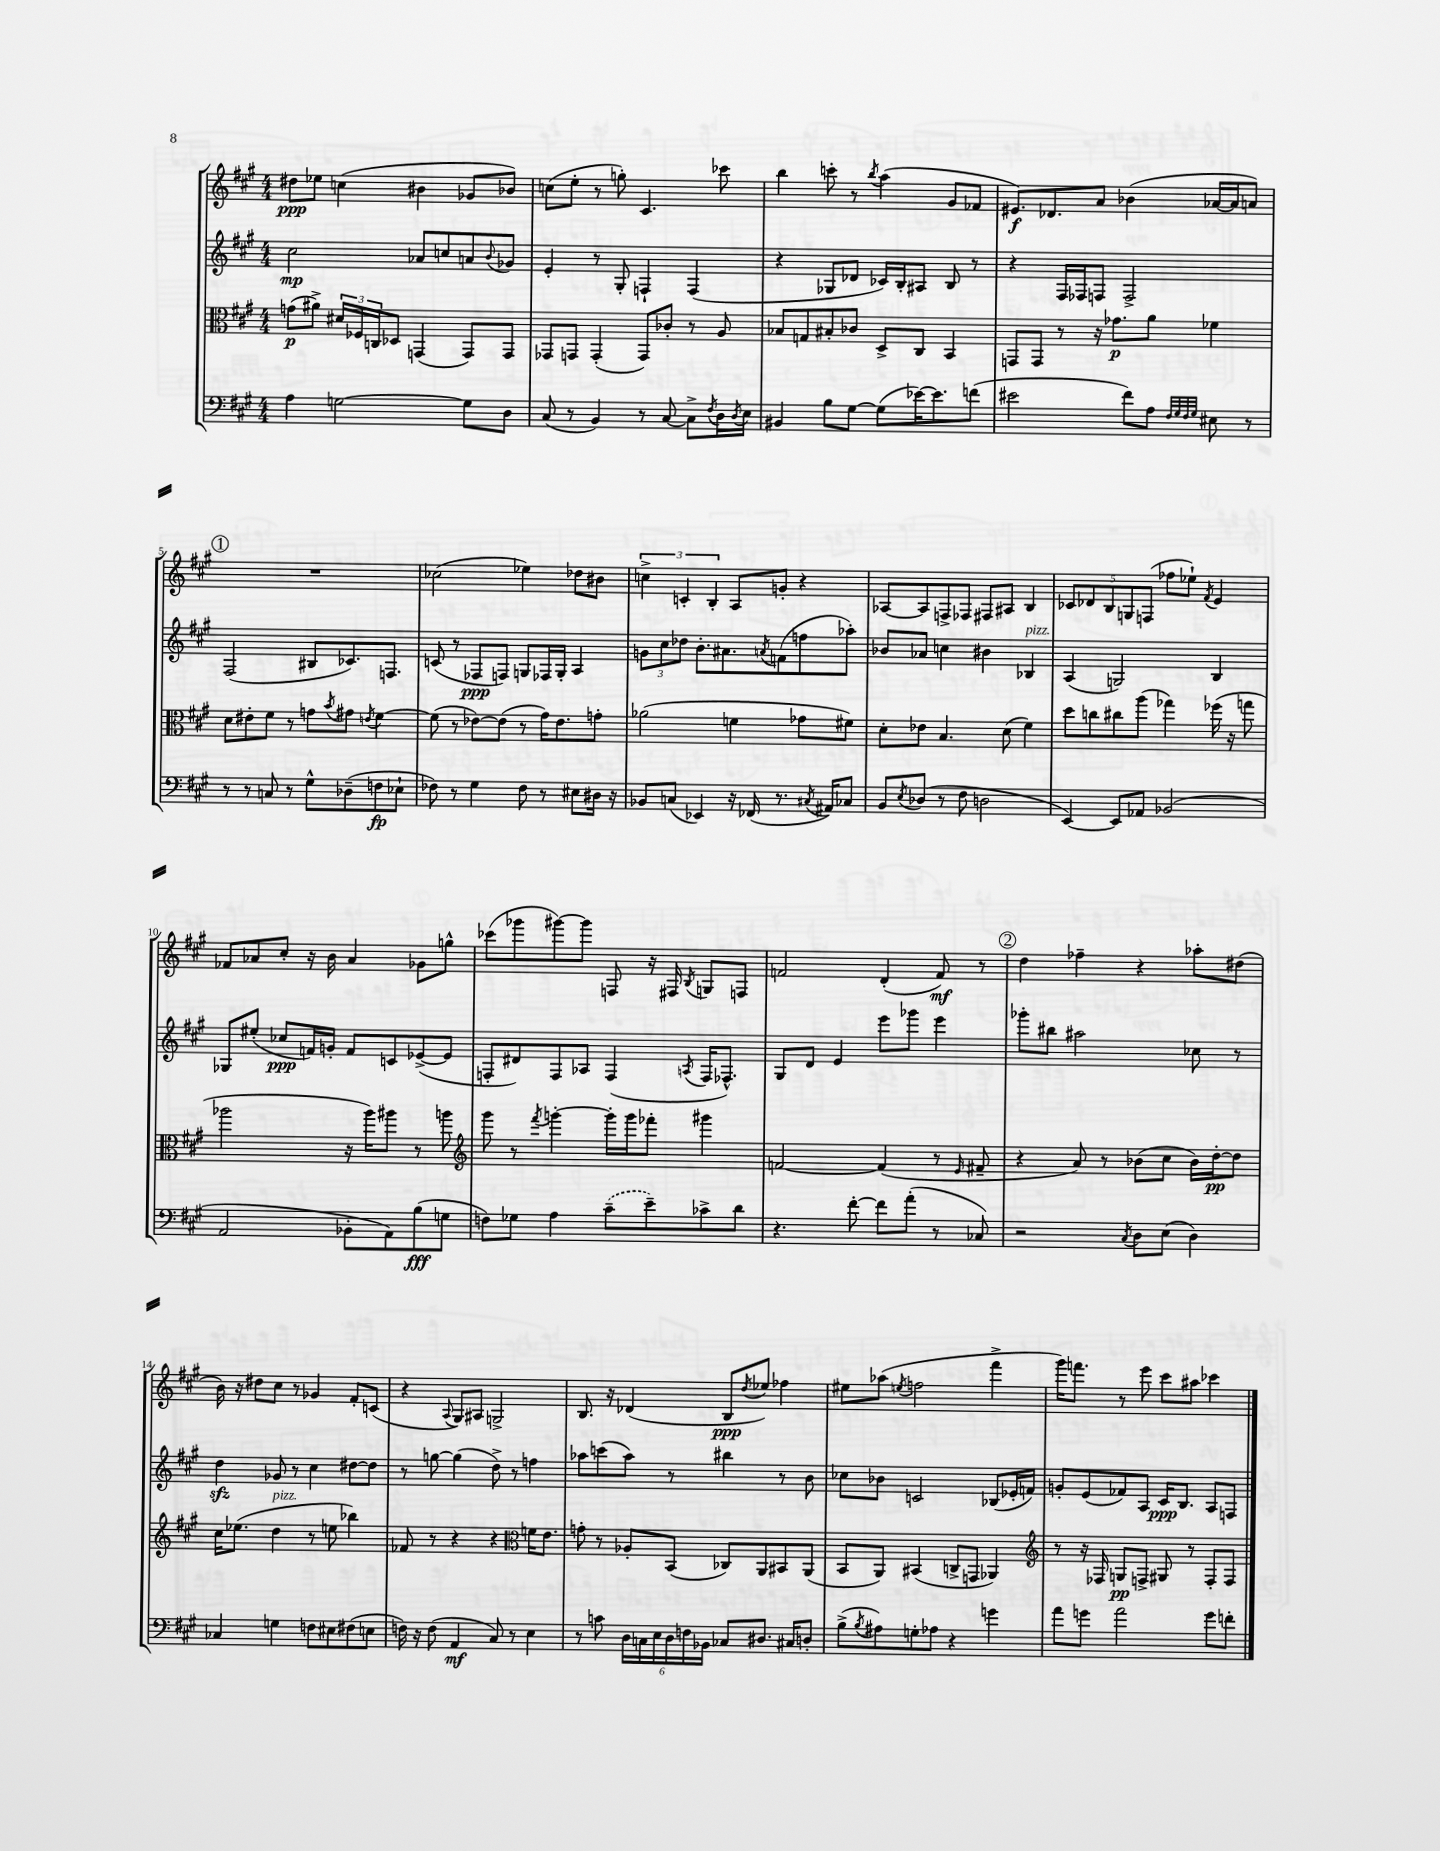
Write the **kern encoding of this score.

**kern	**kern	**kern	**kern
*staff4	*staff3	*staff2	*staff1
*clefF4	*clefC3	*clefG2	*clefG2
*k[f#c#g#]	*k[f#c#g#]	*k[f#c#g#]	*k[f#c#g#]
*M4/4	*M4/4	*M4/4	*M4/4
4A	(8g	2cc#	8dd#
.	8a#^)	.	8ee-
[2G	24d#	.	(4cc
.	24F-	.	.
.	24C	.	.
.	8D-	.	.
.	(4GG	8a-	4b#
.	.	8cc	.
8G]	8GG)	8a	8g-
.	.	8qqb	.
8D	8GG	8g-	8b-)
=	=	=	=
(8C#	8GG-	4e'	(8cc
8r	8GG	.	8ee'
4BB)	(4GG'	8r	8r
.	.	8G#'	8gg')
8r	8GG)	4F`	4.c#
[8C#	8c-'	.	.
8C#^]	8r	(4F	.
8qF#	.	.	.
16D	8A	.	8ccc-
8qD	.	.	.
16E	.	.	.
=	=	=	=
4BB#	8B-	4r	4bb
.	8G	.	.
8B	8B#'	8G-	8ccc'
[8G#	8c-	8d-	8r
.	.	.	8qbb
(8G#]	8D^	16c-)	(4aa
.	.	16B'	.
[16e-)	8C#	8A#	.
8.e-]	.	.	.
.	4BB	8B	8g#
(8f	.	8r	8f-
=	=	=	=
2e#	8GG	4r	8.e#)
.	8GG	.	.
.	.	.	8.d-
.	8r	16F#	.
.	.	16F-	.
.	16r	8F	8a
.	8.g-	.	.
8f#)	.	2F^	(4b-
8A	8a	.	.
32qqF#	.	.	.
32qqG#	.	.	.
32qqF#	.	.	.
32qqG#	.	.	.
8E#	4f-	.	[16a-
.	.	.	16a-]
8r	.	.	8a)
=	=	=	=
8r	8d	(2F#	1r
8r	8e#'	.	.
8C	8f#	.	.
8r	8r	.	.
8G#^^	8g	8B#	.
.	8qb	.	.
(8D-~	8g#	8.c-)	.
.	8qe	.	.
8F	[4f#	.	.
.	.	8.F	.
8E-`	.	.	.
=	=	=	=
8F-)	(8f#]	(8c	(2cc-
8r	8r	8r	.
4G#	[8e-)	8F-	.
.	(8e-]	8F)	.
8F-	8r	8G	4ee-)
8r	16g#)	16F-	.
.	8.e-	16G'	.
8E#	.	4A	8dd-
16D#	8g'	.	8b#
16r	.	.	.
=	=	=	=
8BB-	(2a-	12g	6cc^
.	.	12cc#	.
(8C	.	.	.
.	.	12dd-	6c'
4EE-)	.	8.b'	.
.	.	.	6B'
.	.	8.a#	.
16r	4f	.	8A
(16FF-	.	.	.
.	.	8qa	.
8.r	.	(8f	8g'
.	8g-	8ff	4r
8qC#	.	.	.
16AA#)	.	.	.
8C-	8f#)	8aa-')	.
=	=	=	=
8BB	8d'	8b-	[8A-
8qE	.	.	.
(8D-	8e-	8a-	8A-]
8r	4.B	4cc	8F^
8F#	.	.	8F-
2D	.	4b#	8F#
.	(8d	.	8A#
.	4f#)	4B-	4B
=	=	=	=
[4EE)	8dd	(4A	10c-
.	.	.	10d-
.	8cc	.	.
.	.	.	10B
8EE]	8cc#	2G)	.
.	.	.	10G
8AA-	(8aa	.	.
.	.	.	(10F
(2BB-	4gg-)	.	8ff-
.	.	.	8ee-`)
.	.	.	8qf#
.	(16ff-	4B	4e
.	16r	.	.
.	8gg	.	.
=	=	=	=
2AA	2aa-	8G-	8f-
.	.	(8ee#'	8a-
.	.	8cc-	8cc#'
.	.	16f)	16r
.	.	16g'	16b
8BB-'	16r	8f	4a-
.	16aa-)	.	.
8AA)	8aa#	8c	.
(8B	8r	([8e-^	8g-
8G	8aa	8e-]	8gg^^
=	=	=	=
*	*clefG2	*	*
8F)	8ggg#	8F'	(8ccc-
8G-	8r	8d#)	8ggg-
.	8qfff#	.	.
4A	[4ggg'	8F	[8ggg#)
.	.	8A-	8ggg#]
(8c#~	16ggg']	(4F	8F
.	16ggg	.	.
8e~)	8fff-'	.	16r
.	.	.	16F#
.	.	8qA	8qB
8c-^	4ggg#	16F	8G
.	.	8.F-^^)	.
8d	.	.	8F
=	=	=	=
4.r	[2f	8G#	2f
.	.	8d	.
.	.	4e	.
[8f#'	.	.	.
8f#]	(4f]	8eee	(4d'
(8a'	.	8ggg-	.
8r	8r	4eee	8f)
.	16qqe	.	.
8C-)	8f#~	.	8r
=	=	=	=
2r	4r	8ggg-'	4dd
.	.	8bb#	.
.	8a)	2aa#	4ff-~
.	8r	.	.
8qC#	.	.	.
8D	(8b-	.	4r
(8E	8cc#	.	.
4D)	16b-)	8cc-	8aa-'
.	[16dd'	.	.
.	8dd]	8r	(8dd#
=	=	=	=
4C-	16cc#	4dd	16b)
.	(8.ee-	.	16r
.	.	.	8dd#
4G	4dd	8g-	8cc#
.	.	8r	8r
8F	8r	4cc#	4g-
8E#	8ee	.	.
(8F#	4bb-)	[8dd#	8f#'
8E	.	8dd#]	(8c
=	=	=	=
16F)	8f-	8r	4r
16r	.	.	.
(8F	8r	[8gg	.
.	.	.	8qqA
4AA	4r	(4gg]	8G#)
.	.	.	8A#
8C#)	4r	8dd^)	2G^
8r	.	8r	.
*	*clefC3	*	*
4E	16f	4ff	.
.	8.e	.	.
=	=	=	=
8r	8g'	8aa-	8.B
8c	8r	(8ccc	.
.	.	.	16r
24D	8A-'	8aa-)	(4d-
24C	.	.	.
24E	.	.	.
24D	(8BB	8r	.
24F	.	.	.
24BB-	.	.	.
8C-	8C-)	4bb#	8B
.	.	.	8qdd
8.D#	8AA	.	8ee-)
.	8BB#	8r	4ff-
16C#	.	.	.
8D'	(8AA	8b	.
=	=	=	=
(8B^	8BB	8cc-	8ee#
8qB	.	.	.
8A#)	8AA)	8b-	(8aa-
.	.	.	8qee
8G'	(4BB#	2c	2ff
8A-	.	.	.
4r	8C^	.	.
.	8GG	.	.
4g	4AA-)	(8B-	4fff#^
.	.	16e-'	.
.	.	16f)	.
=	=	=	=
*	*clefG2	*	*
8a	8r	8g'	16ggg#)
.	.	.	8.fff
8g	16r	(8e	.
.	16F-	.	.
2a	8G	8f-)	8r
.	8F^	8A	8eee
.	8G#	16c#	8ccc#
.	.	8.B	.
.	8r	.	8aa#
8g	8F'	8A	4ccc-
8f'	8F	8F	.
==	==	==	==
*-	*-	*-	*-
